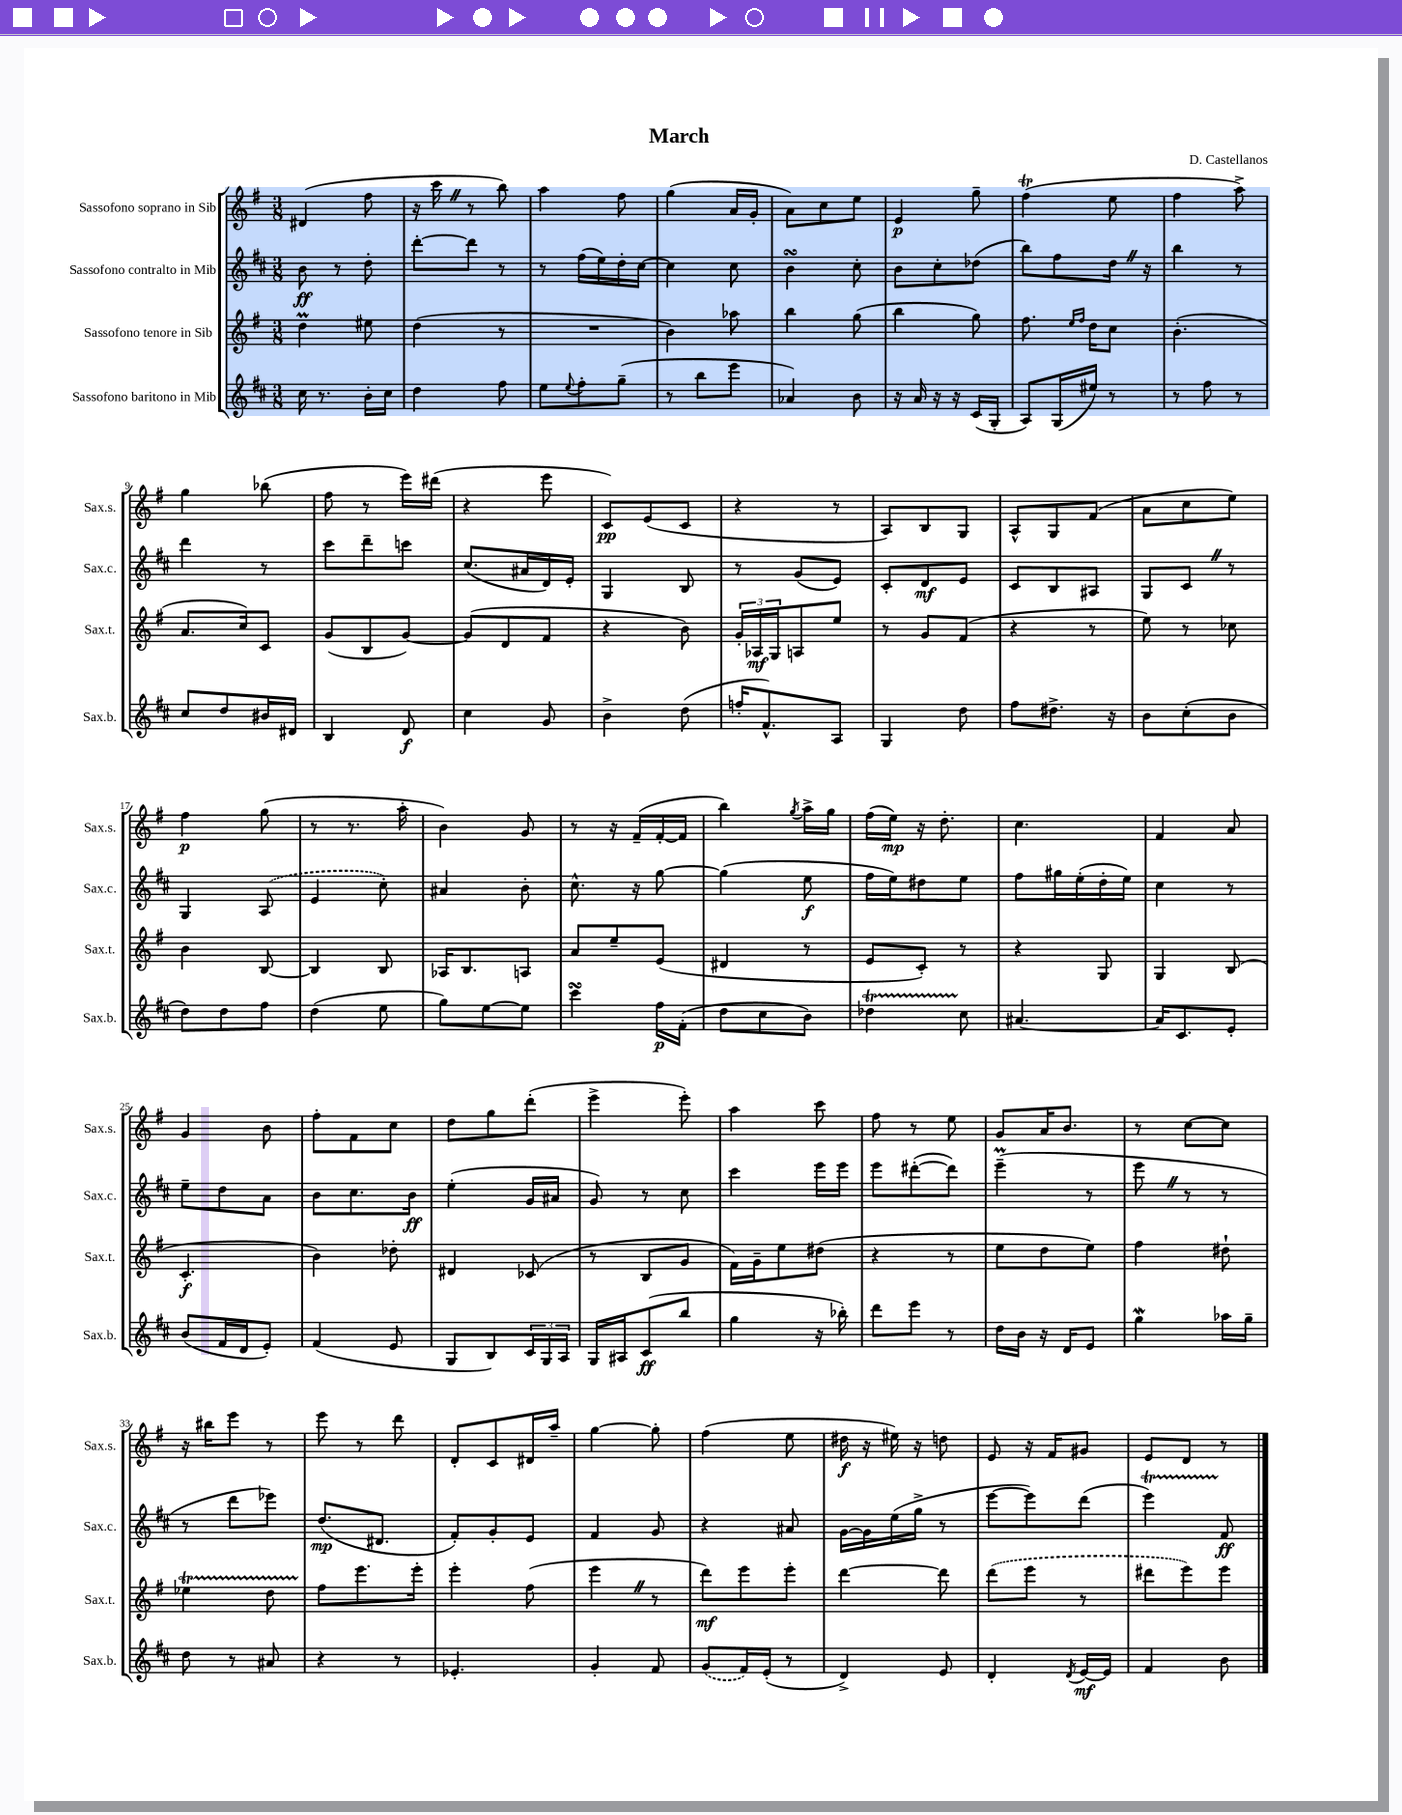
\header { title = "March" composer = "D. Castellanos" }
<<
\new StaffGroup <<
\new Staff = "s0" \with { instrumentName = "Sassofono soprano in Sib" shortInstrumentName = "Sax.s." } {
    \clef treble \key g \major \numericTimeSignature \time 3/8
    dis'4( fis''8 |
    r16 c'''16 \once \override BreathingSign.text = \markup { \musicglyph "scripts.caesura.straight" } \breathe r8 b''8) |
    a''4 fis''8 |
    g''4( a'16 g'16-. |
    a'8) c''8 e''8 |
    e'4\p g''8-- |
    fis''4\trill( e''8 |
    fis''4 a''8->) |
    g''4 bes''8( |
    fis''8 r8 e'''16) dis'''16( |
    r4 e'''8 |
    c'8\pp) e'8( c'8 |
    r4 r8 |
    a8) b8 g8 |
    a8-^ g8 fis'8( |
    a'8 c''8 e''8) |
    fis''4\p g''8( |
    r8 r8. a''16-. |
    b'4) g'8 |
    r8 r16 fis'16--( fis'16~-. fis'16 |
    b''4) \acciaccatura { g''8 } a''16-> g''16 |
    fis''16( e''16\mp) r16 d''8.-. |
    c''4. |
    fis'4 a'8 |
    g'4 b'8 |
    fis''8-. fis'8 c''8 |
    d''8 g''8 d'''8-.( |
    e'''4-> e'''8-.) |
    a''4 c'''8 |
    fis''8 r8 e''8 |
    g'8 a'16 b'8. |
    r8 c''8~ c''8 |
    r16 bis''16 e'''8 r8 |
    e'''8 r8 d'''8 |
    d'8-. c'8 dis'16 a''16-- |
    g''4~ g''8-. |
    fis''4( e''8 |
    dis''16\f r16 eis''16) r16 d''8 |
    e'8 r16 fis'16 gis'8 |
    e'8 d'8 r8 \bar "|." |
}
\new Staff = "s1" \with { instrumentName = "Sassofono contralto in Mib" shortInstrumentName = "Sax.c." } {
    \clef treble \key d \major \numericTimeSignature \time 3/8
    b'8\ff r8 d''8-. |
    d'''8~-. d'''8 r8 |
    r8 fis''16( e''16) d''16-. cis''16~ |
    cis''4 cis''8 |
    b'4\turn cis''8-. |
    b'8 cis''8-. des''8( |
    b''8) fis''8 d''16 \once \override BreathingSign.text = \markup { \musicglyph "scripts.caesura.straight" } \breathe r16 |
    b''4 r8 |
    d'''4 r8 |
    cis'''8 d'''8-- c'''8 |
    cis''8.( ais'16 d'16) e'16-. |
    g4 b8 |
    r8 g'8( e'8) |
    cis'8-. d'8\mf e'8 |
    cis'8 b8 ais8 |
    g8 cis'8 \once \override BreathingSign.text = \markup { \musicglyph "scripts.caesura.straight" } \breathe r8 |
    g4 \once \slurDashed a8( |
    e'4 cis''8-.) |
    ais'4 b'8-. |
    cis''8.-^ r16 g''8~ |
    g''4( e''8\f |
    fis''16 e''16) dis''8 e''8 |
    fis''8 gis''16 e''16-.( d''16-. e''16) |
    cis''4 r8 |
    e''8-- d''8 a'8 |
    b'8 cis''8. b'16\ff |
    e''4-.( g'16 ais'16 |
    g'8) r8 cis''8 |
    cis'''4 e'''16 e'''16 |
    e'''8 dis'''8~-.( dis'''8) |
    e'''4--\prall( r8 |
    e'''8 \once \override BreathingSign.text = \markup { \musicglyph "scripts.caesura.straight" } \breathe r8 r8 |
    r8 d'''8 ees'''8) |
    d''8.\mp( dis'8. |
    fis'8-.) g'8-. e'8 |
    fis'4 g'8 |
    r4 ais'8 |
    g'16~ g'16 e''16( g''16-> r8 |
    e'''8~ e'''8) d'''8( |
    e'''4\startTrillSpan) fis'8\stopTrillSpan\ff \bar "|." |
}
\new Staff = "s2" \with { instrumentName = "Sassofono tenore in Sib" shortInstrumentName = "Sax.t." } {
    \clef treble \key g \major \numericTimeSignature \time 3/8
    d''4\prall eis''8 |
    d''4( r8 |
    R4. |
    b'4) aes''8 |
    b''4 g''8( |
    b''4 g''8) |
    fis''8. \grace { e''16 fis''16 } d''16 c''8 |
    b'4.-.( |
    a'8. c''16) c'8 |
    g'8( b8 g'8~) |
    g'8( d'8 fis'8 |
    r4 b'8) |
    \tuplet 3/2 { g'16-. aes16\mf g16 } a8 e''8 |
    r8 g'8 fis'8( |
    r4 r8 |
    e''8) r8 ces''8 |
    b'4 b8~ |
    b4 b8 |
    aes16 b8. a8 |
    a'8 e''8-- e'8( |
    dis'4 r8 |
    e'8 c'8-.) r8 |
    r4 g8 |
    g4 b8( |
    c'4.-.\f |
    b'4) des''8-. |
    dis'4 ces'8( |
    r8 b8 g'8 |
    fis'16) g'16-- e''8 dis''8( |
    r4 r8 |
    e''8 d''8 e''8) |
    fis''4 dis''8-! |
    ees''4\startTrillSpan d''8 |
    fis''8\stopTrillSpan e'''8. e'''16-. |
    e'''4-. fis''8( |
    e'''4 \once \override BreathingSign.text = \markup { \musicglyph "scripts.caesura.straight" } \breathe r8 |
    d'''8\mf) e'''8 e'''8-. |
    d'''4~ d'''8 |
    \once \slurDashed d'''8( e'''8 r8 |
    dis'''8 e'''8) e'''8 \bar "|." |
}
\new Staff = "s3" \with { instrumentName = "Sassofono baritono in Mib" shortInstrumentName = "Sax.b." } {
    \clef treble \key d \major \numericTimeSignature \time 3/8
    cis''16 r8. b'16-. cis''16 |
    d''4 fis''8 |
    e''8 \appoggiatura { e''8 } fis''8-. g''8--( |
    r8 b''8 e'''8 |
    aes'4) b'8 |
    r16 a'16 r16 r16 cis'16( g16-. |
    a8) g16( eis''16) r8 |
    r8 fis''8 r8 |
    cis''8 d''8 bis'16 dis'16 |
    b4 d'8\f |
    cis''4 g'8 |
    b'4-> d''8( |
    f''16-. fis'8.-^) a8 |
    g4 d''8 |
    fis''8 dis''8.-> r16 |
    b'8 cis''8-.( b'8 |
    d''8) d''8 fis''8 |
    d''4( e''8 |
    g''8) e''8~ e''8 |
    cis'''4\turn fis''16\p fis'16-.( |
    d''8 cis''8 b'8) |
    des''4\startTrillSpan cis''8\stopTrillSpan |
    ais'4.~ |
    ais'16 cis'8. e'8-. |
    b'8( fis'16 d'16 e'8-.) |
    fis'4( e'8 |
    g8 b8) \tuplet 3/2 { cis'16 g16 a16 } |
    g16 ais16 cis'8\ff( b''8 |
    g''4 r16 bes''16-.) |
    d'''8 e'''8 r8 |
    d''16 b'16 r16 d'16 e'8 |
    g''4\mordent aes''16 g''16-- |
    d''8 r8 ais'8 |
    r4 r8 |
    ees'4.-. |
    g'4-. fis'8 |
    \once \slurDashed g'8( fis'16) e'16-.( r8 |
    d'4->) e'8 |
    d'4-. \acciaccatura { d'8 } e'16~\mf e'16 |
    fis'4 b'8 \bar "|." |
}
>>
>>
